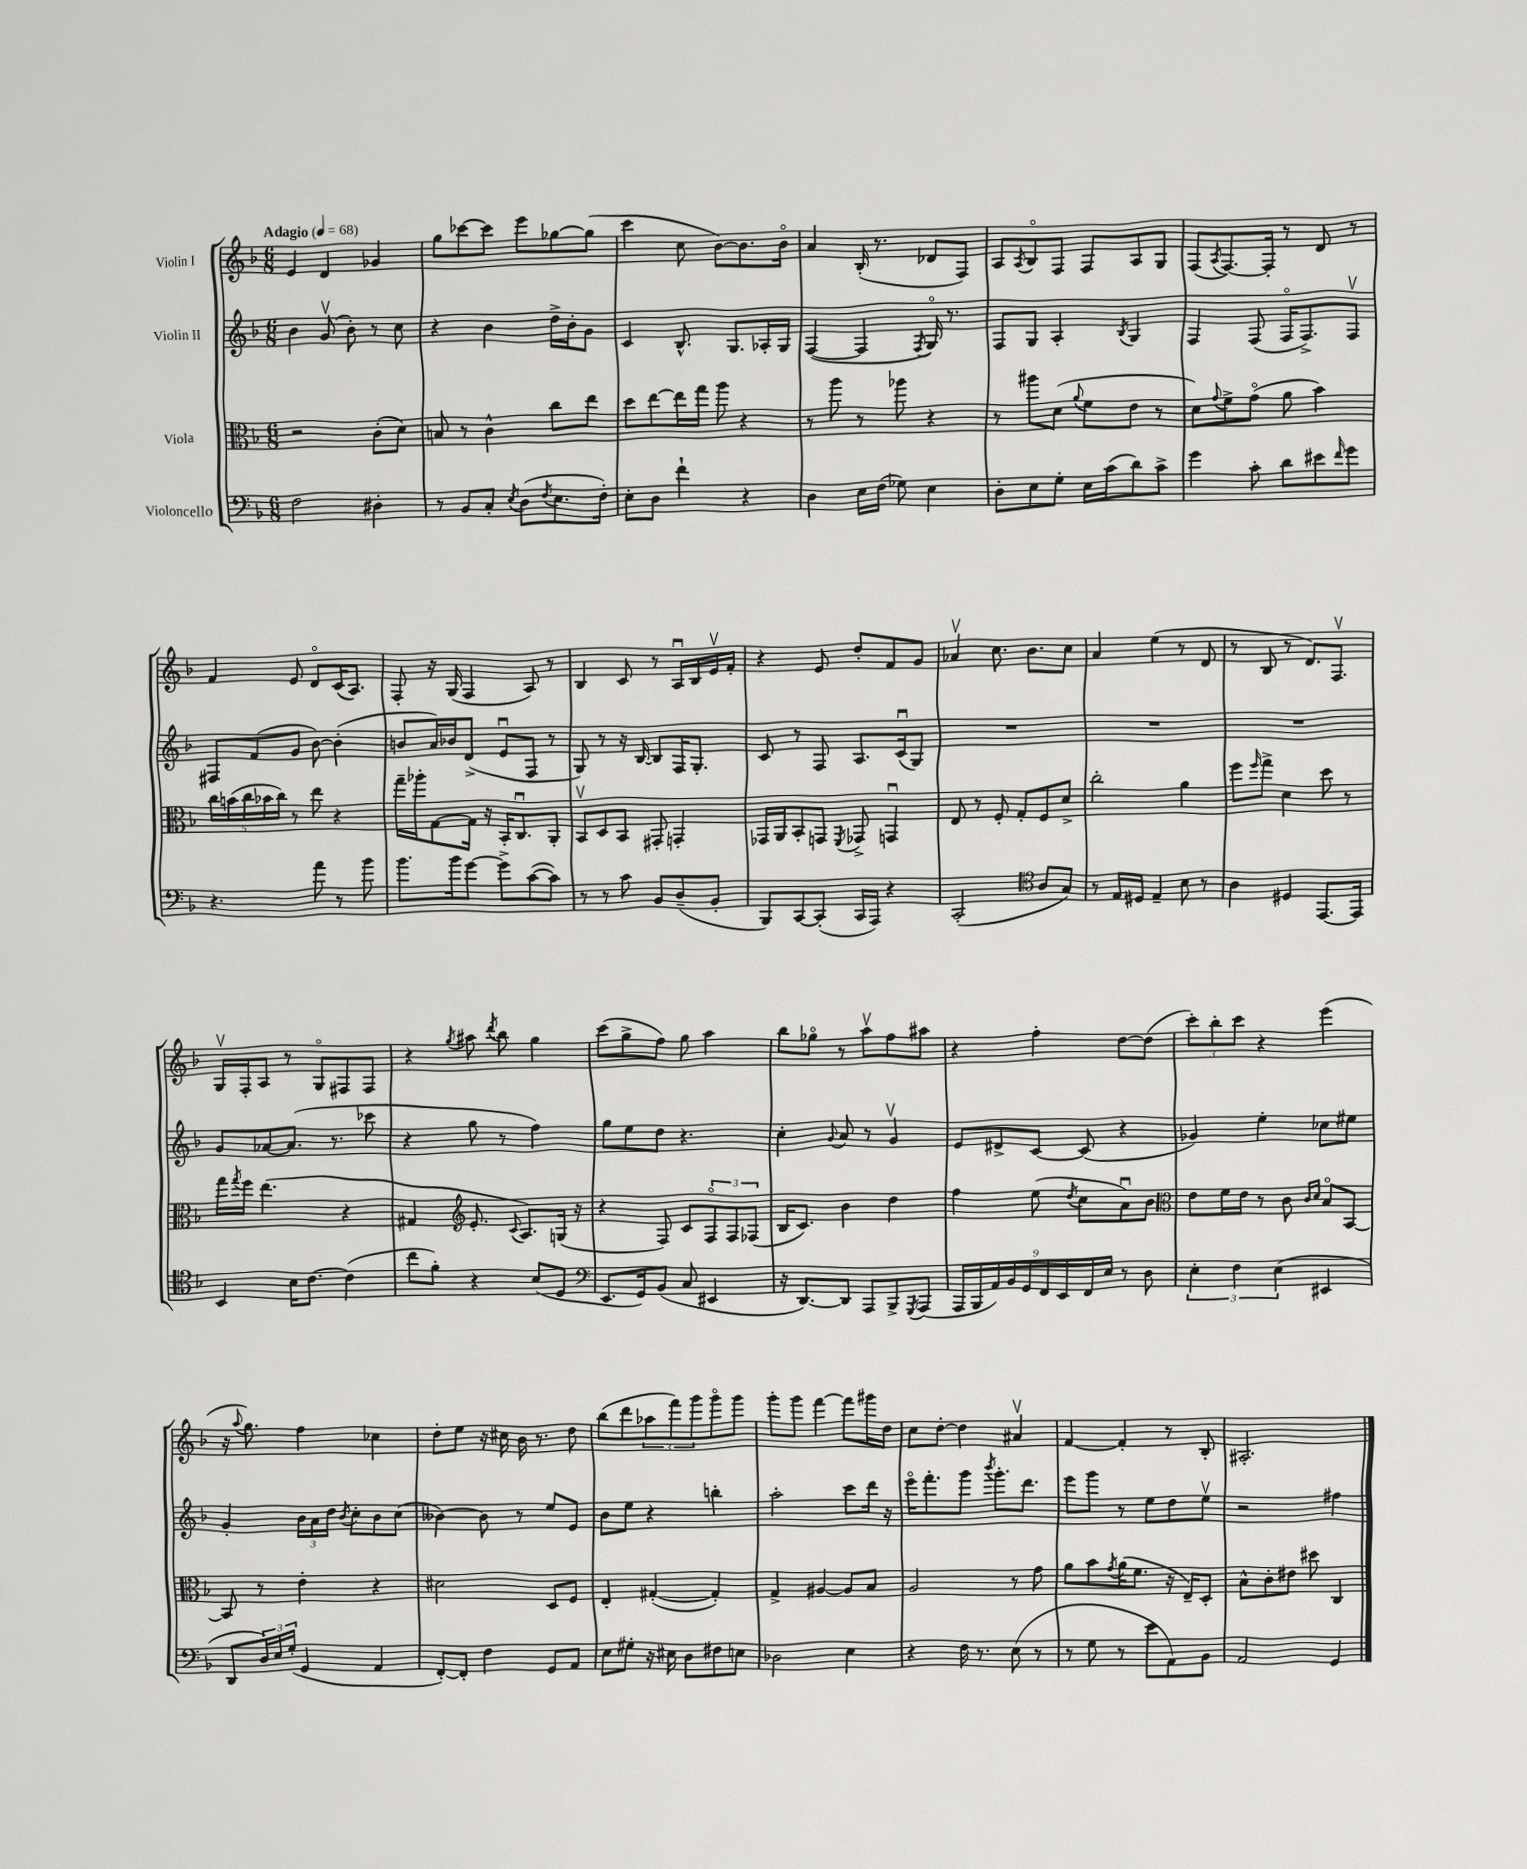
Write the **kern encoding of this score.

**kern	**kern	**kern	**kern
*staff4	*staff3	*staff2	*staff1
*clefF4	*clefC3	*clefG2	*clefG2
*k[b-]	*k[b-]	*k[b-]	*k[b-]
*M6/8	*M6/8	*M6/8	*M6/8
*MM68	*MM68	*MM68	*MM68
2F\	2r	4b-\	4e/
.	.	(8gv/	4d/
.	.	8b-'\)	.
4D#'\	(8c'\L	8r	4g-/
.	8d\J)	8cc\	.
=	=	=	=
8r	8B/	4r	8gg\L
8BB-/L	8r	.	[8ccc-\
8C'/J	4c^^\	4b-\	8ccc-\]J
8qE/	.	.	.
(8D\L	.	.	8eee\L
8qF/	.	.	.
8.E\	8cc\L	16dd^\LL	[8gg-\
.	.	16b-'\J	.
.	8ee\J	8g\J	(8gg-\]J
16F'\Jk)	.	.	.
=	=	=	=
8E'\L	8dd\L	4c/	4ccc\
8D\J	[8ee\	.	.
4f`\	16ee\]L	8.B-^^/	8cc\
.	16gg\JJ	.	.
.	8aa\	.	[8b-\L)
.	.	8.G/L	.
4r	4r	.	8.b-\]
.	.	16A-'/L	.
.	.	16G/JJ	16b-o\Jk
=	=	=	=
4D\	8r	([4F/	4a/
.	8aa\	.	.
16E\LL	8r	4F/]	(16B-'/
(16F\JJ	.	.	8.r
8G-\)	8aa-\	.	.
.	.	8qF/	.
4E\	4r	16Go/)	8d-/L
.	.	8.r	.
.	.	.	8F/J)
=	=	=	=
8D'\L	8r	8F/L	8A/L
.	.	.	8qA/
8E\	8aa#\L	8G/J	8B-o/
8G'\J	(8d\J	4A'/	8F/J
.	8qqa/	.	.
16E\LL	8f\L	.	8F/L
(16c\J	.	.	.
.	.	8qB-/	.
8d\)	8e\J	4G/	8A/
8c^\J	8r	.	8G/J
=	=	=	=
4g\	8d\L)	4F/	(8F/L
.	8qqg/	.	8qA/
.	8f^\	.	[8.F/)
8c'\	(8go\J	(8F/	.
.	.	.	16F'/]Jk
8d\L	8a\	16Fo/LK	8r
.	.	8.F^/)	.
8e#\	4b-\)	.	8d/
16qqf/	.	.	.
8g\J	.	8Fv/J	8r
=	=	=	=
4.r	20cc\LL	8F#/L	4f/
.	(20b\	.	.
.	20cc\	.	.
.	.	(8f/	.
.	20b-\	.	.
.	20cc\JJ)	.	.
.	8r	8g/J	8e/
8a\	8ee\	[8b-\)	8do/L
8r	4r	(4b-'\]	(16c/K
.	.	.	8.A/J)
8b-\	.	.	.
=	=	=	=
8.b-\L	16gg~\LL	8b/L	8F'/
.	16aa-'\J	.	.
.	[8G\	16a/L)	16r
16b-\k	.	16b-/J	(16G/
[8g\J	16G\]Jk	(8d^/J	4F/
.	16r	.	.
8g^\]L	16BB-'/LK	8eu/L	.
.	8.Cu/	.	.
([8c\	.	8F/J	8A/)
8c\]J)	8AA'/J	8r	8r
=	=	=	=
8r	8BB-v/L	8G/)	4B-/
8r	8D/	8r	.
8c\	8BB-/J	16r	8c/
.	.	[16B-/	.
8BB-/L	8GG#'/	8B-/]L	8r
(8D~/	4GG'/	16F/K	16Au/LL
.	.	8.G'/J	16B-/
8BB-'/J	.	.	16ev/
.	.	.	16f'/JJ
=	=	=	=
8BBB-/L)	16GG-/LL	8c/	4r
.	16AA/J	.	.
[8CC/	8BB-'/	8r	.
(8CC'/]J	8GG/J	8F/	8e/
.	8qFF/	.	.
16CC/LL	8GG-^/	8.A/L	8dd'/L
16AAA/JJ)	.	.	.
4r	4GGu/	.	8f/
.	.	(16cu/k	.
.	.	8G/J)	8g/J
=	=	=	=
(2CC'/	8E/	2.r	4a-v/
.	8r	.	.
.	8F'/	.	8.cc\
.	8G'/L	.	.
.	.	.	8.b-\L
*clefC4	*	*	*
8A/L	8F/	.	.
8G/J)	8d^/J	.	8cc\J
=	=	=	=
8r	2cc'\	2.r	4a/
16E/LL	.	.	.
16D#/JJ	.	.	.
4E~/	.	.	(4ee\
8B-\	4a\	.	8r
8r	.	.	8d/
=	=	=	=
4A\	8ff\L	2.r	8r
.	16qqff/	.	.
.	8gg^\J	.	8B-/
4D#/	4d\	.	8r
.	.	.	8.d/L)
[8.EE/L	8dd\	.	.
.	.	.	8.Fv/J
.	8r	.	.
16EE/]Jk	.	.	.
=	=	=	=
4BB-/	16gg\LL	8g/L	16Gv/LL
.	8qgg/	.	.
.	16ff\JJ	.	16F'/J
.	(4.ee\	[8a-/	8A/J
16B-\LK	.	(8.a-/]J	8r
[8.c\J	.	.	.
.	.	.	8Go/L
.	.	8.r	.
(4c\]	4r	.	8F#/
.	.	8ccc-\	8F#/J
=	=	=	=
8cc\L	4G#/	4r	4r
8f'\J)	.	.	.
*	*clefG2	*	*
.	.	.	8qgg/
4r	8.e'/	8gg\	8aa#\
.	.	.	8qddd/
.	.	8r	8bb-\
.	8qqc/	.	.
.	8.A/L)	.	.
(8B-/L	.	4ff\)	4gg\
8D/J	(16G/Jk	.	.
.	16r	.	.
=	=	=	=
*clefF4	*	*	*
8.EE/L	4r	8gg\L	(8ccc\L
.	.	8ee\	8gg^\
16GG/k)	.	.	.
(8BB-/J	8F/)	8dd\J	8ff\J)
8C/	8c/L	4.r	8gg\
4EE#/	12Fo/	.	4aa\
.	12F/	.	.
.	(12F-/J	.	.
=	=	=	=
16r	16B-/LK	4cc'\	8bb-\L
[8.DD/L)	8.c/J)	.	.
.	.	.	8gg-o\J
.	.	8qqg/	.
8DD/]J	4b-\	8a/	8r
8AAA/L	.	8r	8aav\L
8BBB-^/	4dd\	4gv/	8ff\
8qGGG/	.	.	.
(8AAA/J	.	.	8aa#\J
=	=	=	=
18AAA/LL	4ff\	8e/L	4r
18BBB-/	.	.	.
18AA/)	.	.	.
.	.	8d#^/	.
18BB-/	.	.	.
18GG/	.	.	.
.	(8ee\	[8c/J	4ff'\
18FF/	.	.	.
18EE/	.	.	.
.	8qdd/	.	.
.	8cc\L	(8c/]	.
18FF/	.	.	.
18E/JJ	.	.	.
8r	8au\)	4r	[8dd\L
8D\	8b-\J	.	(8dd\]J
=	=	=	=
*	*clefC3	*	*
6E'\	8e\L	4g-/)	12ccc'\L)
.	.	.	12bb-'\
.	16f\L	.	.
6F\	.	.	12ccc\J
.	16e\JJ	.	.
.	8r	4ee'\	4r
(6E\	.	.	.
.	8c\	.	.
.	16qqc/LL	.	.
.	16qqd/JJ	.	.
4EE#/	8B-o/L	8cc-\L	(4eee\
.	[8BB-/J	8ee#\J	.
=	=	=	=
8DD/L	8BB-/]	4g'/	16r
.	.	.	8qqaa/
.	.	.	8.gg\)
24D/L)	8r	.	.
24E/	.	.	.
(24G'/JJ	.	.	.
4GG/	4e'\	24b-\LL	4ff\
.	.	24a\	.
.	.	24dd\JJ	.
.	.	8qb-/	.
.	.	8cc'\L	.
4AA/	4r	8b-\	4cc-\
.	.	(8cc\J	.
=	=	=	=
[8FF'/L)	2d#\	[4b--\)	8dd'\L
8FF'/]J	.	.	8ee\J
4F\	.	8b--\]	16r
.	.	.	16cc#\
.	.	8r	16b-\
.	.	.	8.r
8GG/L	8D/L	8ee/L	.
8AA/J	8F/J	8e/J	8dd\
=	=	=	=
8E\L	4E'/	8b-\L	(8bb-\L
8G#'\J	.	8ee\J	8ddd\
16r	([4G#'/	4r	12aa-\
16E#\	.	.	.
.	.	.	12fff\)
8D\L	.	.	.
.	.	.	12ggg\
8F#\	4G#'/])	4bb'\	8gggo\
8E\J	.	.	8ggg\J
=	=	=	=
2D-\	4G^/	2aa'\	8ggg'\L
.	.	.	8ggg\J
.	[4A#/	.	[4fff\
4E\	8A#/]L	8ccc\L	8fff\]L
.	8B-/J	16ddd\Jk	16ggg#\L
.	.	16r	16dd\JJ
=	=	=	=
4r	2A/	16eeeo\LK	8cc\L
.	.	8.fff'\	.
.	.	.	[8dd'\J
16F\	.	8ggg\J	4dd\]
8.r	.	.	.
.	.	8qbbb-/	.
.	.	8.ggg'\L	.
(8E\	8r	.	4a#v/
.	.	8.ddd\J	.
8r	8g\	.	.
=	=	=	=
8r	8a\L	8eee\L	[4f/
8G\	8b-\	8ggg\J	.
.	8qg/	.	.
8r	(16a\K	8r	4f'/]
.	8.f\J	.	.
8e\L	.	8ee\L	.
8AA\)	16r	8dd\	8r
.	16E~/LK)	.	.
8BB-\J	8D'/J	8eev\J	8B-'/
=	=	=	=
2AA/	8B-^^\L	2r	2.A#'/
.	8c'\	.	.
.	8e#\J	.	.
.	8dd#\	.	.
4GG/	4C/	4ff#\	.
==	==	==	==
*-	*-	*-	*-
